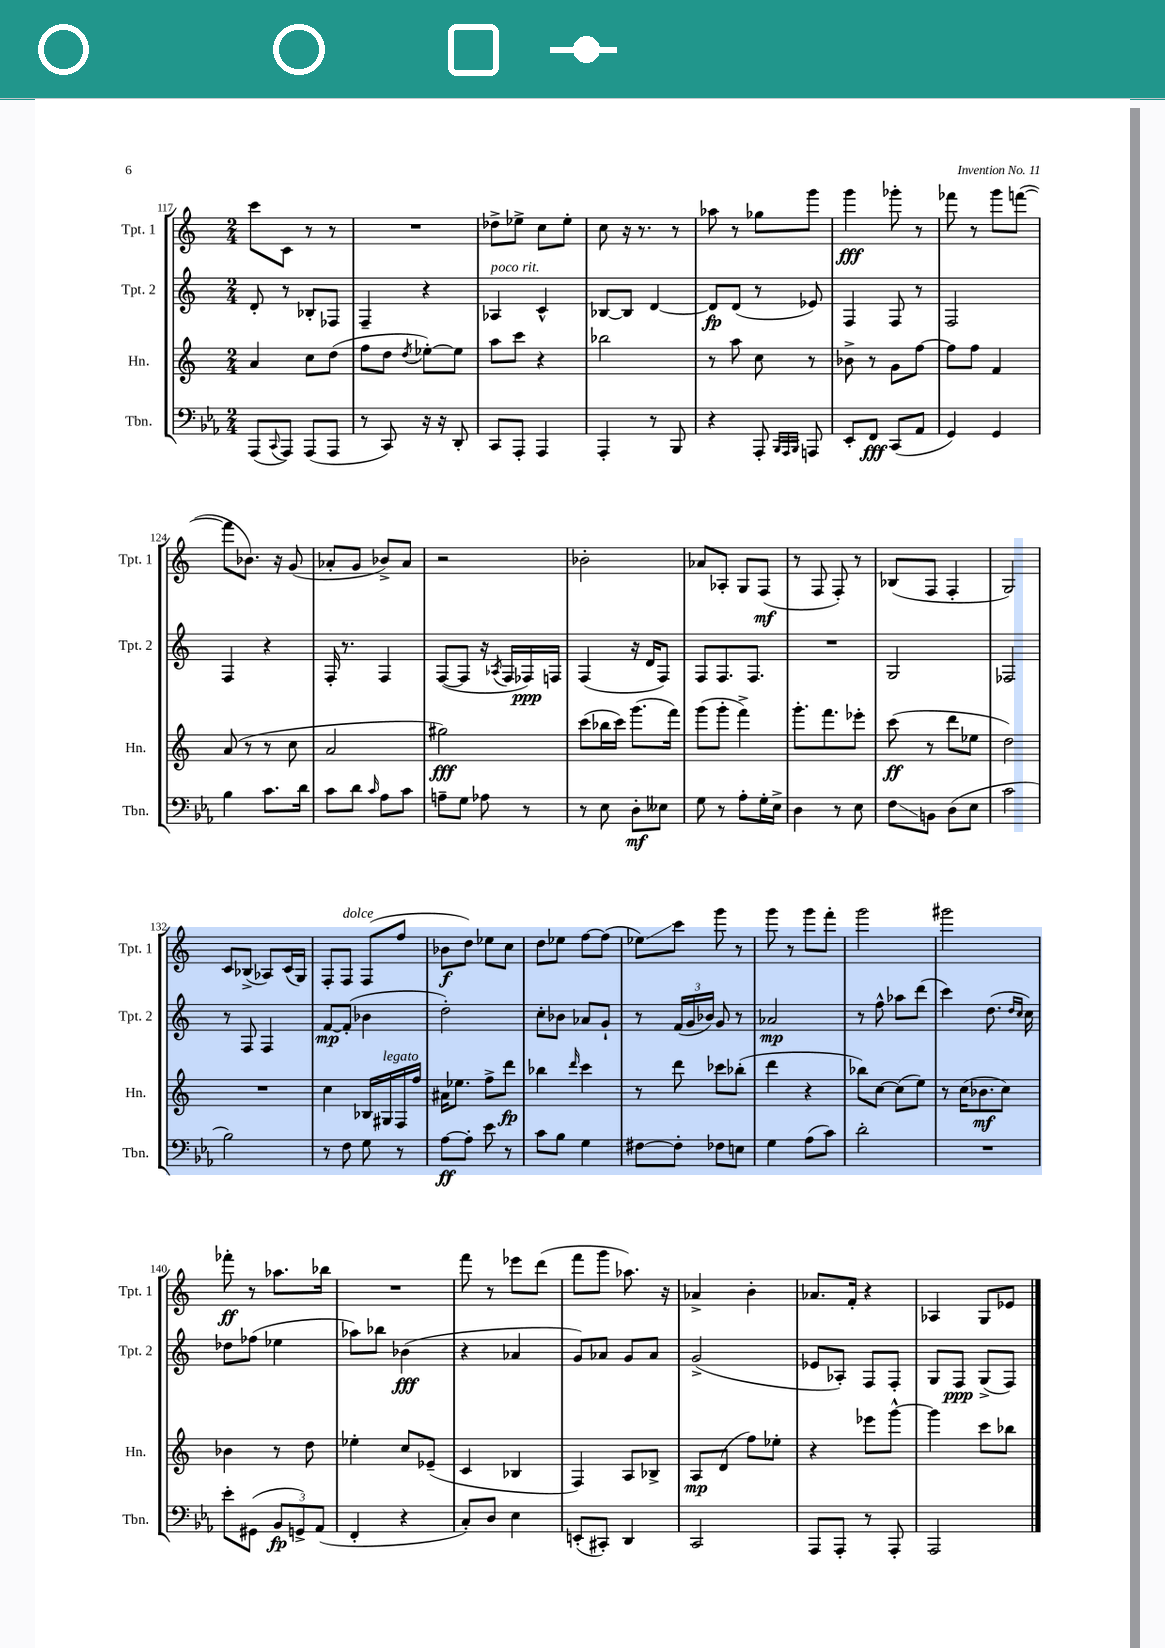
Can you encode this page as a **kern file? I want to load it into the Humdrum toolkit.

**kern	**kern	**kern	**kern
*staff4	*staff3	*staff2	*staff1
*clefF4	*clefG2	*clefG2	*clefG2
*k[b-e-a-]	*k[]	*k[]	*k[]
*M2/4	*M2/4	*M2/4	*M2/4
(8AAA-	4a	8d'	8ccc
8qqCC	.	.	.
8AAA-)	.	8r	8c
(8AAA-	8cc	8B-'	8r
8AAA-	(8dd	8F-	8r
=	=	=	=
8r	8ff	4F~	2r
8CC)	8dd	.	.
.	8qdd	.	.
16r	[8ee-')	4r	.
16r	.	.	.
8DD'	8ee-]	.	.
=	=	=	=
8CC	8aa	4A-	8dd-^
8AAA-'	8ccc	.	8ee-^
4AAA-	4r	4c^^	8cc
.	.	.	8ee-'
=	=	=	=
4AAA-'	2bb-	[8B-	8cc
.	.	8B-]	16r
.	.	.	8.r
8r	.	[4d	.
8BBB-	.	.	8r
=	=	=	=
4r	8r	8d]	8aa-
.	8aa	(8d	8r
8AAA-'	8cc	8r	8gg-
32qqBBB-	.	.	.
32qqAAA-	.	.	.
32qqBBB-	.	.	.
8AAA	8r	8e-)	8ggg
=	=	=	=
8EE-'	8b-^	4F	4ggg
8FF	8r	.	.
(8CC	8g	8F	8ggg-'
8AA-	[8ff	8r	8r
=	=	=	=
4GG)	8ff]	2F	8fff-
.	8ff	.	8r
4GG	4f	.	8ggg
.	.	.	([8fff
=	=	=	=
4B-	(8a	4F	8fff]
.	8r	.	8.b-)
8.c	8r	4r	.
.	.	.	16r
.	8cc	.	(8g
16d	.	.	.
=	=	=	=
8c	2a	16F'	8a-'
.	.	8.r	.
8d	.	.	8g
16qqc	.	.	.
8A-	.	4F	8b-^)
8c	.	.	8a-
=	=	=	=
8A~	2gg#)	([8F	2r
8G	.	8F]	.
8A-	.	16r	.
.	.	8qA-	.
.	.	16F	.
8r	.	16F-)	.
.	.	16F	.
=	=	=	=
8r	(8ccc	(4F	2b-'
8E-	16bb-	.	.
.	16ccc)	.	.
8D'	(8.ggg	16r	.
.	.	16d	.
8E--	.	8F)	.
.	16fff)	.	.
=	=	=	=
8G	(8ggg	8F	8a-
8r	8ggg'	8.F	8A-'
8A-'	4fff^)	.	8G
.	.	8.F	.
16G'	.	.	(8F
16E-^	.	.	.
=	=	=	=
4D	8.ggg'	2r	8r
.	.	.	8F
.	8.fff	.	.
8r	.	.	8F')
8E-	8eee-'	.	8r
=	=	=	=
8F	(8ccc	2G	(8B-
8BB	8r	.	8F
(8D	8ddd	.	4F'
8E-	8ee-	.	.
=	=	=	=
2c	2dd)	2F-	2G)
=	=	=	=
2B-)	2r	8r	8c
.	.	8F	(8B-^
.	.	4F	8A-)
.	.	.	(16c
.	.	.	16G)
=	=	=	=
8r	4cc	[8f	8F'
8F	.	(8f']	8F
8G	16B-	4b-	(8F
.	16G#	.	.
8r	16F	.	8ff
.	16ff	.	.
=	=	=	=
[8A-	16a#	2dd')	8b-
.	8.ee-	.	.
8A-']	.	.	8dd)
8e-	8ff^	.	8ee-
8r	8ddd	.	8cc
=	=	=	=
8c	4bb-	8cc'	8dd
8B-	.	8b-	8ee-
.	16qqddd	.	.
4G	4ccc	8a-	[8ff
.	.	8g`	(8ff]
=	=	=	=
[8F#	8r	8r	8ee-)
8F#']	8ddd	(24f	8ccc
.	.	24g	.
.	.	24b-)	.
8F-	8ccc-	8g	8ggg
8E	(8bb-'	8r	8r
=	=	=	=
4G	4ddd	2a-	8ggg
.	.	.	8r
(8A-	4r	.	8ggg
8c)	.	.	8fff'
=	=	=	=
2d'	8bb-)	8r	2ggg
.	[8cc	8ff^^	.
.	(8cc]	8aa-	.
.	8ee)	(8ddd	.
=	=	=	=
2r	8r	4ccc)	2ggg#
.	(16cc	.	.
.	8.b-	.	.
.	.	(8.dd	.
.	8cc)	.	.
.	.	16qqdd	.
.	.	16qqcc	.
.	.	16cc)	.
=	=	=	=
8e-'	4b-	8dd-	8fff-'
(8GG#	.	(8ff-	8r
12BB-	8r	4ee-	8.aa-
12GG^)	.	.	.
.	8dd	.	.
(12AA-	.	.	.
.	.	.	16bb-
=	=	=	=
4FF'	4ee-'	8aa-)	2r
.	.	8bb-	.
4r	8cc	(4b-	.
.	(8e-~	.	.
=	=	=	=
8C')	4c	4r	8fff
8D	.	.	8r
4E-	4B-	4a-	8eee-
.	.	.	(8ddd
=	=	=	=
(8EE'	4F)	8g)	8fff
8CC#')	.	8a-	8ggg
4DD	8A	8g	8.aa-)
.	8B-^	8a-	.
.	.	.	16r
=	=	=	=
2CC	8A	(2g^	4a-^
.	(8d	.	.
.	8ff)	.	4b'
.	8ee-'	.	.
=	=	=	=
8AAA-	4r	8e-	8.a-
8AAA-'	.	8A-')	.
.	.	.	16f'
8r	8eee-	8F	4r
8AAA-'	[8ggg^^	8F'	.
=	=	=	=
2AAA-	4ggg]	8G	4A-
.	.	8F	.
.	8ccc	(8G^	8G
.	8bb-	8F)	8e-
==	==	==	==
*-	*-	*-	*-
